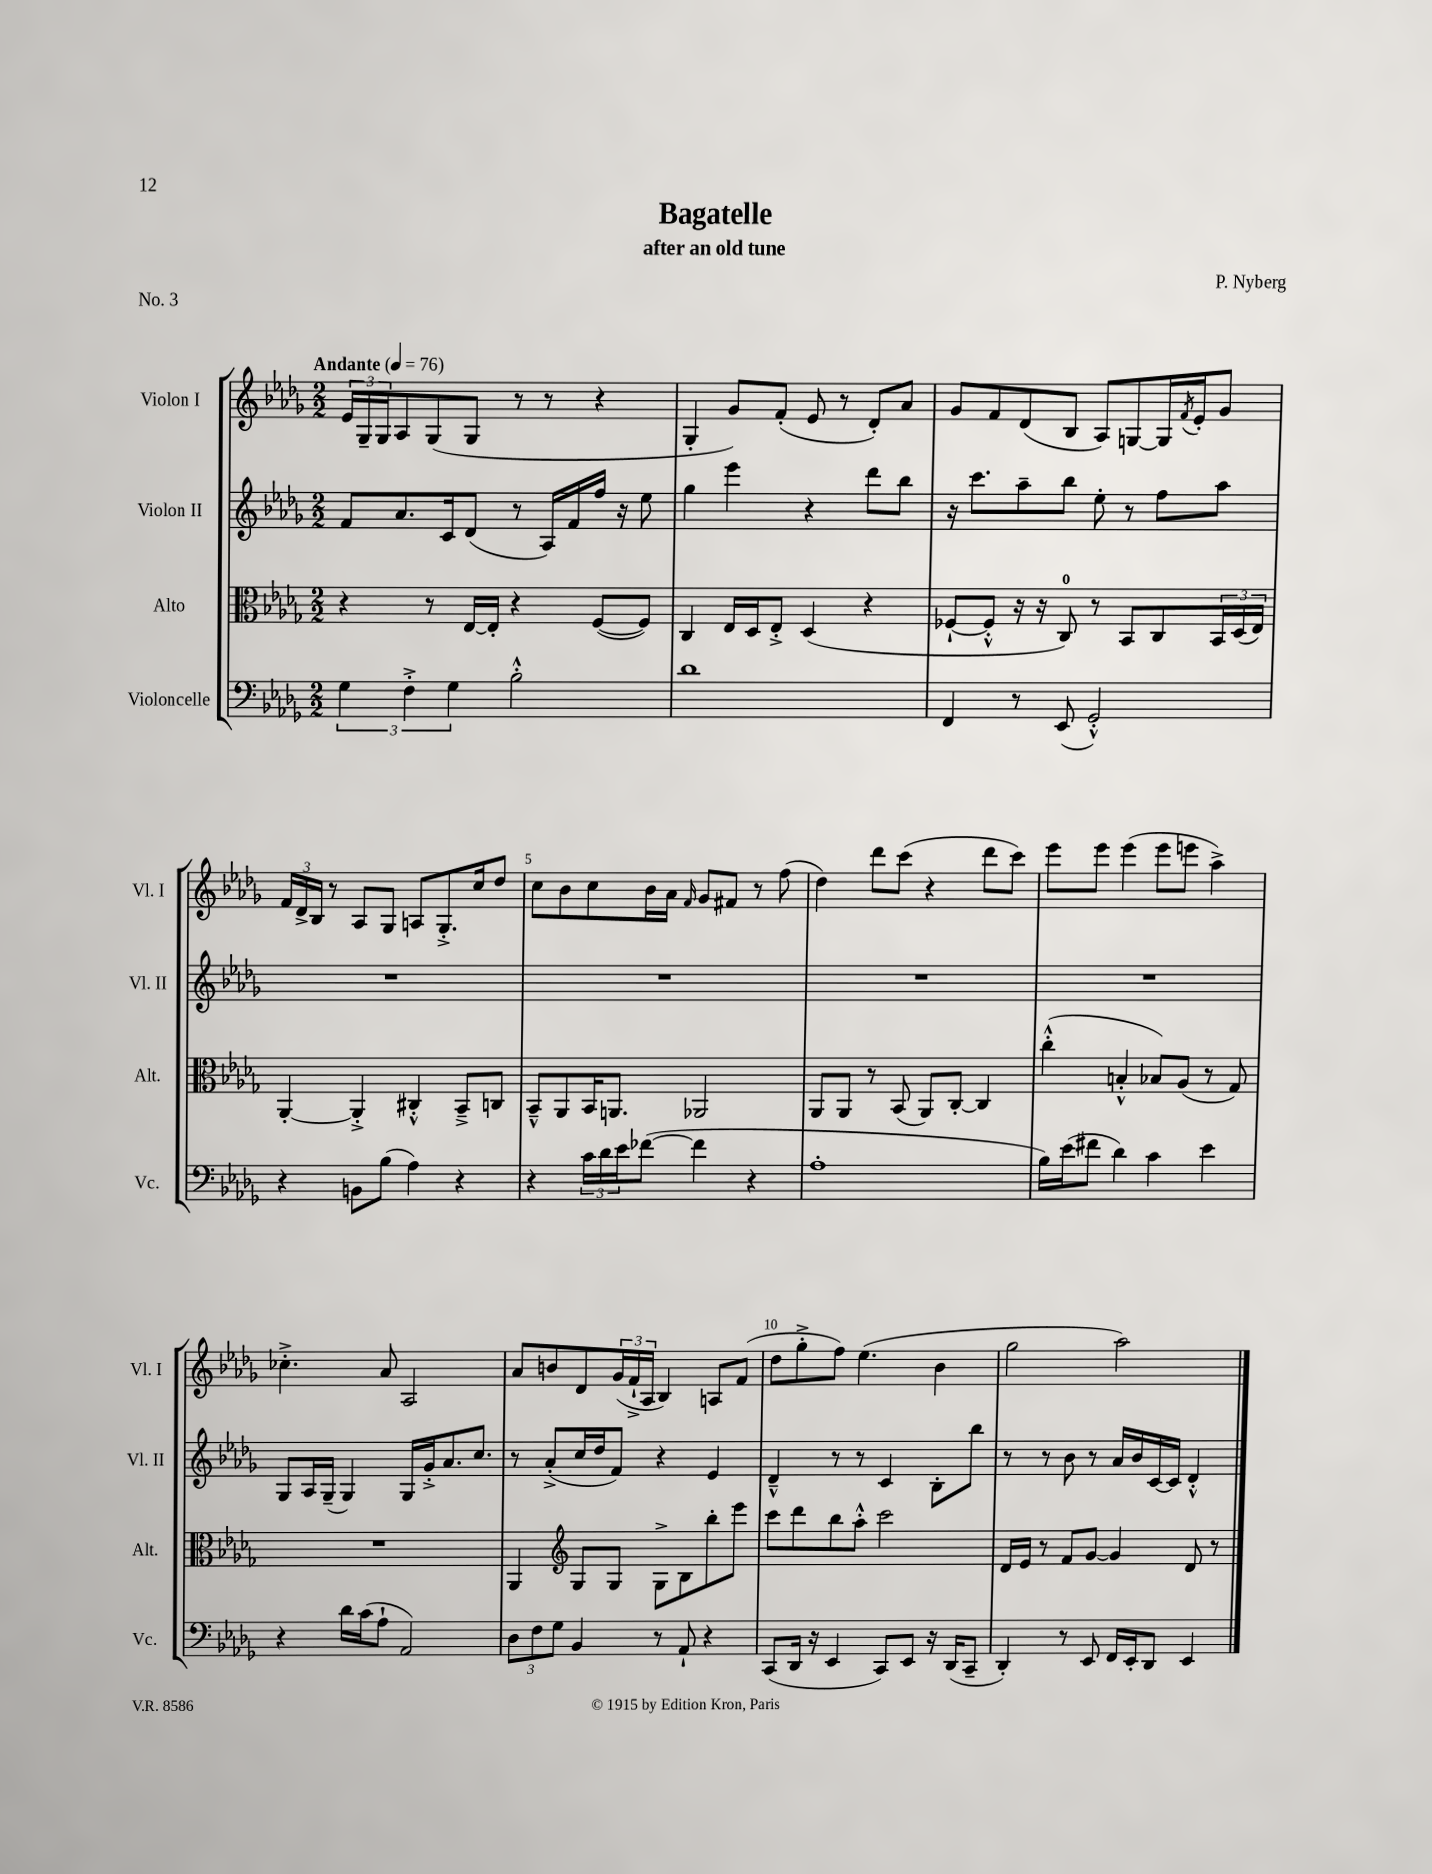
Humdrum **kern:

**kern	**kern	**kern	**kern
*staff4	*staff3	*staff2	*staff1
*clefF4	*clefC3	*clefG2	*clefG2
*k[b-e-a-d-g-]	*k[b-e-a-d-g-]	*k[b-e-a-d-g-]	*k[b-e-a-d-g-]
*M2/2	*M2/2	*M2/2	*M2/2
*MM76	*MM76	*MM76	*MM76
6G-	4r	8f	24e-
.	.	.	24G-~
.	.	.	24G-
.	.	8.a-	8A-
6F'^	.	.	.
.	8r	.	(8G-
.	.	16c	.
6G-	.	.	.
.	[16E-	(8d-	8G-
.	16E-']	.	.
2B-'^^	4r	8r	8r
.	.	16A-)	8r
.	.	16f	.
.	([8F	16ff	4r
.	.	16r	.
.	8F])	8ee-	.
=	=	=	=
1d-	4C	4gg-	4G-'
.	16E-	4eee-	8g-)
.	16D-	.	.
.	8E-'^	.	(8f'
.	(4D-	4r	8e-
.	.	.	8r
.	4r	8ddd-	8d-')
.	.	8bb-	8a-
=	=	=	=
4FF	[8F-`	16r	8g-
.	.	8.ccc	.
.	8F-'^^]	.	8f
8r	16r	8aa-~	(8d-
.	16r	.	.
(8EE-	8C)	8bb-	8B-
2GG-'^^)	8r	8ee-'	8A-)
.	8BB-	8r	[8G
.	8C	8ff	16G]
.	.	.	8qf
.	.	.	16e-'
.	24BB-	8aa-	8g-
.	(24D-	.	.
.	24E-)	.	.
=	=	=	=
4r	[4AA-'	1r	24f
.	.	.	24d-^
.	.	.	24B-
.	.	.	8r
8BB	4AA-'^]	.	8A-
(8B-	.	.	8G-
4A-)	4C#'^^	.	8A
.	.	.	8.G-'^
4r	8BB-~^	.	.
.	.	.	16cc
.	8C	.	8dd-
=	=	=	=
4r	8BB-~^^	1r	8cc
.	8AA-	.	8b-
24c	16BB-	.	8cc
24d-	.	.	.
.	8.AA	.	.
24e-	.	.	.
([8f-	.	.	16b-
.	.	.	16a-
.	.	.	16qqf
4f-]	2AA-	.	8g-
.	.	.	8f#
4r	.	.	8r
.	.	.	(8ff
=	=	=	=
1A-'	8AA-	1r	4dd-)
.	8AA-	.	.
.	8r	.	8ddd-
.	(8BB-	.	(8ccc
.	8AA-)	.	4r
.	[8C'	.	.
.	4C]	.	8ddd-
.	.	.	8ccc)
=	=	=	=
16B-)	(4cc'^^	1r	8eee-
(16e-	.	.	.
8f#	.	.	8eee-
4d-)	4B'^^	.	(4eee-
4c	8B-)	.	8eee-
.	(8A-	.	8eee
4e-	8r	.	4aa-^)
.	8G-)	.	.
=	=	=	=
4r	1r	8G-	4.cc-'^
.	.	16A-	.
.	.	(16G-~	.
16d-	.	4G-)	.
(16c	.	.	.
8A-`	.	.	8a-
2AA-)	.	16G-	2A-
.	.	16g-'^	.
.	.	8.a-	.
.	.	8.cc	.
=	=	=	=
12D-	4AA-	8r	8a-
12F	.	.	.
.	.	(8a-'^	8b
12G-	.	.	.
*	*clefG2	*	*
4BB-	8G-	16cc	8d-
.	.	16dd-	.
.	8G-	8f)	(24g-
.	.	.	24f`^
.	.	.	24A-
8r	8G-^	4r	4B-)
8AA-`	8B-	.	.
4r	8bb-'	4e-	8A
.	8eee-	.	(8f
=	=	=	=
(8CC	8ccc	4d-~^^	8dd-
16DD-	8ddd-	.	8gg-'^
16r	.	.	.
4EE-	8bb-	8r	8ff)
.	8aa-'^^	8r	(4.ee-
8CC)	2ccc	4c	.
8EE-	.	.	.
16r	.	8B-'	4b-
(16DD-	.	.	.
8CC~	.	8bb-	.
=	=	=	=
4DD-')	16d-	8r	2gg-
.	16e-	.	.
.	8r	8r	.
8r	8f	8b-	.
8EE-	[8g-	8r	.
16FF	4g-]	16a-	2aa-)
16EE-'	.	16b-	.
8DD-	.	[16c	.
.	.	16c]	.
4EE-	8d-	4d-'^^	.
.	8r	.	.
==	==	==	==
*-	*-	*-	*-
